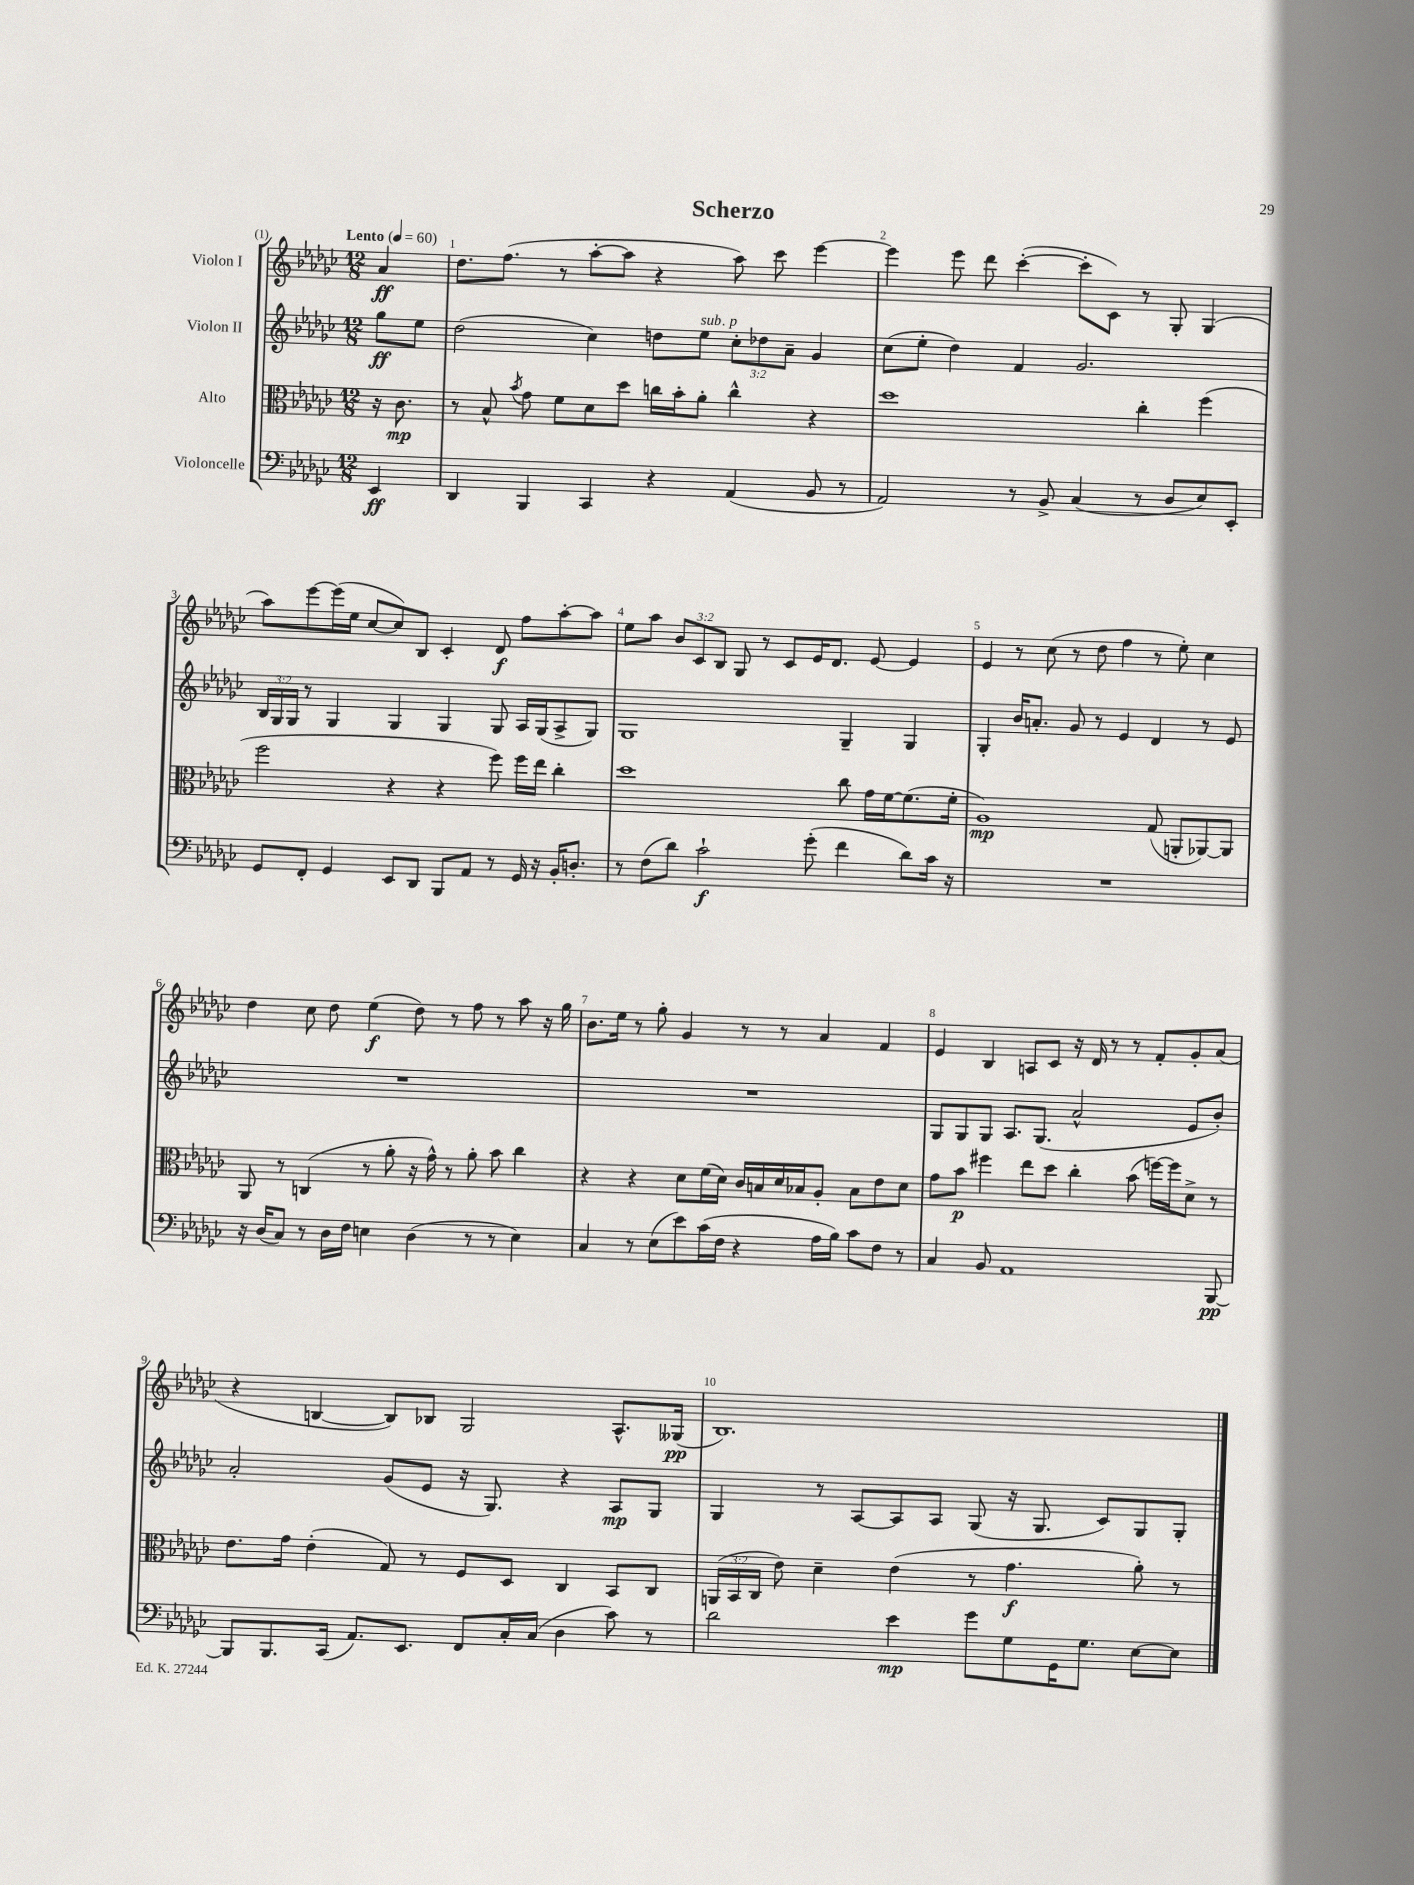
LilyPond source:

\header { title = "Scherzo" }
<<
\new StaffGroup <<
\new Staff = "s0" \with { instrumentName = "Violon I" } {
    \clef treble \key ges \major \numericTimeSignature \time 12/8 \override Staff.TupletNumber.text = #tuplet-number::calc-fraction-text \partial 4 \tempo "Lento" 4 = 60
    \autoBeamOff aes'4\ff |
    des''8.[ f''8.]( r8 aes''8[~-. aes''8] r4 aes''8) ces'''8 ees'''4~ |
    ees'''4 ees'''8 des'''8 ces'''4~-.( ces'''8[-. ces'8]) r8 ges8-. ges4( |
    aes''8[) ees'''8~ ees'''16( ees''16] ces''8[~ ces''8) bes8] ces'4-. des'8\f f''8[ aes''8~-. aes''8] |
    ees''8[ aes''8] \tuplet 3/2 { bes'8[ ces'8 bes8] } ges8 r8 ces'8[ ees'16 des'8.] ees'8~ ees'4 |
    ees'4 r8 ces''8( r8 des''8 f''4 r8 ees''8-.) ces''4 |
    des''4 ces''8 des''8 ees''4\f( des''8) r8 f''8 r8 aes''8 r16 ges''16 |
    bes'8.[ ees''16] r8 ges''8-. ges'4 r8 r8 aes'4 f'4 |
    ees'4 bes4 a8[ ces'8] r16 des'16 r8 r8 f'8[-. ges'8-. aes'8]( |
    r4 b4~ b8[) bes8] ges2 aes8.[-^ geses16]\pp( |
    bes1.) \bar "|." |
}
\new Staff = "s1" \with { instrumentName = "Violon II" } {
    \clef treble \key ges \major \numericTimeSignature \time 12/8 \override Staff.TupletNumber.text = #tuplet-number::calc-fraction-text \partial 4
    \autoBeamOff ges''8[\ff ees''8] |
    des''2( ces''4) d''8[ ees''8]^\markup { \italic "sub. p" } \tuplet 3/2 { ces''8[-. des''8 aes'8]-- } ges'4 |
    ces''8[( ees''8]-. des''4) f'4 ges'2. |
    \tuplet 3/2 { bes16[ ges16 ges16] } r8 ges4 ges4 ges4 ges8 aes16[ ges16( aes8-> ges8]) |
    ges1 ges4-- ges4 |
    ges4-. bes'16[ a'8.]-. ges'8 r8 ees'4 des'4 r8 ees'8 |
    R1. |
    R1. |
    ges8[ ges8 ges8] aes8.[ ges8.]( aes'2-^ ees'8[ bes'8]-.) |
    aes'2-. ges'8[( ees'8] r16 ges8.) r4 aes8[\mp ges8] |
    ges4 r8 aes8[~ aes8 aes8] ges8( r16 ges8. ces'8[) ges8 ges8]-. \bar "|." |
}
\new Staff = "s2" \with { instrumentName = "Alto" } {
    \clef alto \key ges \major \numericTimeSignature \time 12/8 \override Staff.TupletNumber.text = #tuplet-number::calc-fraction-text \partial 4
    \autoBeamOff r16 ces'8.\mp |
    r8 bes8-^ \acciaccatura { bes'8 } ges'8 f'8[ des'8 des''8] c''16[ bes'16-. aes'8]-. c''4-^ r4 |
    des''1 ces''4-. f''4( |
    f''2 r4 r4 f''8) f''16[ ees''16] ces''4-. |
    des''1 ces''8 ges'16[ f'16~ f'8.( f'16]-. |
    aes1\mp) ges8( a,8[-. aes,8~) aes,8] |
    aes,8 r8 c4( r8 aes'8-. r16 ges'16-^) r8 aes'8-. bes'8 ces''4 |
    r4 r4 des'8[ f'16( des'16]) ces'16[ b16 des'16 bes16 aes8]-. bes8[ ees'8 des'8] |
    ges'8[ bes'8]\p fis''4 ees''8[ des''8] ces''4-. bes'8( f''16[~) f''16 des'8]-> r8 |
    ees'8.[ ges'16] ees'4-.( ges8) r8 f8[ des8] ces4 bes,8[ ces8] |
    \tuplet 3/2 { a,16[( bes,16 ces16] } ees'8) des'4-- ees'4( r8 ges'4.\f aes'8-.) r8 \bar "|." |
}
\new Staff = "s3" \with { instrumentName = "Violoncelle" } {
    \clef bass \key ges \major \numericTimeSignature \time 12/8 \partial 4
    \autoBeamOff ees,4\ff |
    des,4 bes,,4 ces,4 r4 aes,4( bes,8 r8 |
    aes,2) r8 bes,8-> ces4( r8 des8[ ees8) ees,8]-. |
    ges,8[ f,8]-. ges,4 ees,8[ des,8] bes,,8[ aes,8] r8 ges,16 r16 bes,16[-. d8.]-. |
    r8 f8[( des'8]) ces'2-!\f ges'8-.( f'4 des'8[) ces'16] r16 |
    R1. |
    r16 des16[( ces8]) r8 des16[ f16] e4 des4( r8 r8 e4) |
    ces4 r8 ees8[( ees'8) ces'16( f16] r4 aes16[ bes16]) ces'8[ f8] r8 |
    ces4 bes,8 aes,1 bes,,8~\pp |
    bes,,8[ bes,,8. ces,16]( aes,8.[) ees,8.] f,8[ ces16-. ces16]( des4 ces'8) r8 |
    des'2 ees'4\mp ges'8[ ges8 ges,16 ges8.] ees8[~ ees8] \bar "|." |
}
>>
>>
\layout { \context { \Score \override BarNumber.break-visibility = ##(#f #t #t) barNumberVisibility = #all-bar-numbers-visible } }
